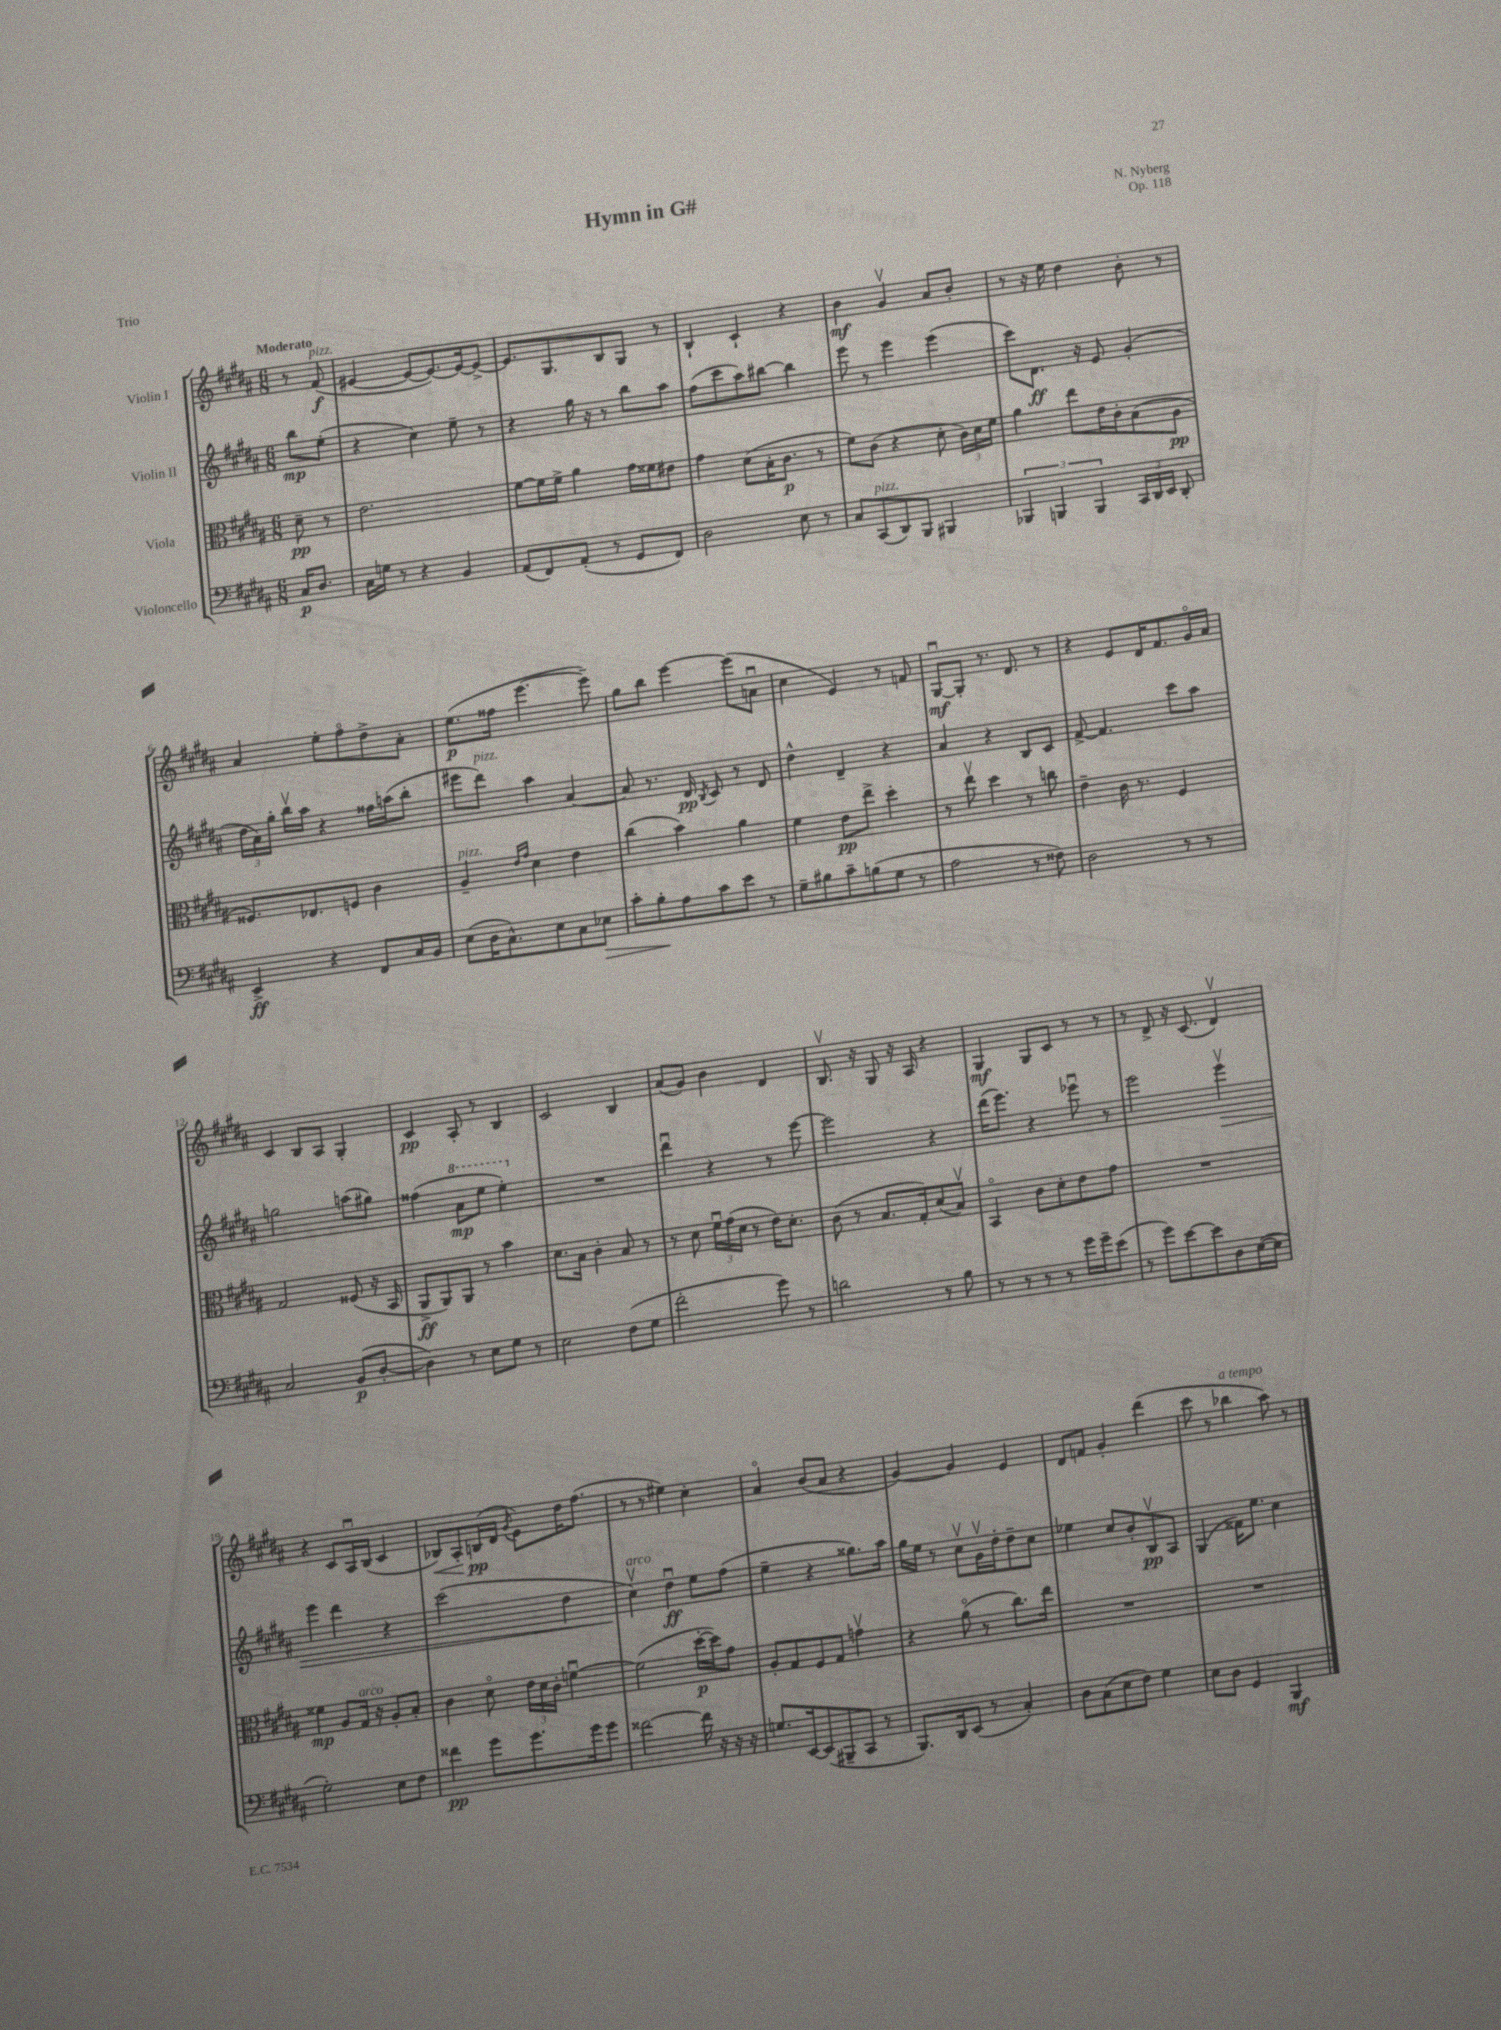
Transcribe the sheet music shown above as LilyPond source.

\header { title = "Hymn in G#" composer = "N. Nyberg" opus = "Op. 118" piece = "Trio" }
<<
\new StaffGroup <<
\new Staff = "s0" \with { instrumentName = "Violin I" } {
    \clef treble \key b \major \numericTimeSignature \time 6/8 \partial 4 \tempo "Moderato"
    \autoBeamOff r8 fis'8\f^\markup { \italic "pizz." }( |
    eis'4~ eis'8[~ eis'8.~) eis'16~ eis'8]~-> |
    eis'8.[ gis8. b8 gis8] r8 |
    b4-! cis'4-! r4 |
    b'4\mf gis'4\upbow ais'8[ b'8]-. |
    r8 r16 e''16 dis''4 b'8-. r8 |
    ais'4 e''8[-. fis''8\flageolet dis''8-> ais'8]-. |
    e''8.[\p( fisis''16] e'''4.~ e'''8--) |
    gis''8[ b''8] e'''4~ e'''8[( a'8]\downbow |
    cis''4 e'4) r8 f'8 |
    gis8[~\downbow\mf gis8]-. r8. dis'8. r8 |
    r4 e'8[ dis'16 fis'8. gis'16\flageolet ais'16] |
    cis'4 b8[ ais8] gis4-. |
    cis'4\pp ais8-. r8 b4 |
    cis'2 b4 |
    ais'8[( gis'8]) b'4 dis'4 |
    b8.\upbow r16 gis8 r16 ais16 r4 |
    gis4\mf gis8[ cis'8] r8 r8 |
    r8 dis'8-> r16 cis'8.( dis'4\upbow) |
    r4 cis'8[ ais16\downbow b16]( cis'4 |
    bes8[\<) ais8-. b16\pp\!( dis'16] \acciaccatura { gis'8 } e'8[) dis''16 fis''8.]( |
    r8 r8 eis''4) cis''4-. |
    ais'4\flageolet b'8[( ais'8] r4 |
    gis'4~) gis'4 e'4 |
    dis'8[ f'8] gis'4-. dis'''4( |
    cis'''8 r8 bes''4^\markup { \italic "a tempo" } ais''8) r8 \bar "|." |
}
\new Staff = "s1" \with { instrumentName = "Violin II" } {
    \clef treble \key b \major \numericTimeSignature \time 6/8 \partial 4
    \autoBeamOff b''8[\mp e''8]-.( |
    r4 cis''4) e''8-- r8 |
    r4 gis''16 r16 r8 b''8[ ais''8] |
    fis''8[( cis'''8 ais''8) bis''8]~ bis''4 |
    e'''8 r8 e'''4 e'''4( |
    cis'''8[) dis'8.]\ff r16 e'8 gis'4-.( |
    \tuplet 3/2 { dis''16[ ais'16) gis''16]-. } b''16[\upbow ais''16] r4 fisis''16[ a''16( b''8]-. |
    eis'''8[ dis'''8]^\markup { \italic "pizz." }) ais''4 ais'4~ |
    ais'8 r8. dis'16\pp \acciaccatura { b8 } cis'8 r8 dis'8 |
    dis''4-^ dis'4-- r4 |
    ais'4 r4 b8[ cis'8] |
    fis'8~-> fis'4. cis'''8[ ais''8] |
    g''2 a''8[( gis''8]) |
    fisis''4( \ottava #1 ais''8[\mp e'''8] e'''4-.) \ottava #0 |
    R2. |
    dis'''4\downbow r4 r8 e'''8~ |
    e'''2 r4 |
    dis'''16[( e'''8.]) r4 ees'''8\downbow r8 |
    e'''2 e'''4\upbow\> |
    e'''4 dis'''4 r4 |
    cis'''2( dis''4 |
    cis''4\upbow\!^\markup { \italic "arco" }) dis''4\downbow\ff e''8[ fis''8]( |
    e''4-- r4 gisis''8.[) ais''16] |
    gis''16[ e''16] r8 cis''8[\upbow gis'16\upbow dis''16-. dis''8-- cis''8] |
    ees''4 cis''8[ b'8-. b8\upbow\pp ais8] |
    gis4( fisis'16[) e''8.] cis''4 \bar "|." |
}
\new Staff = "s2" \with { instrumentName = "Viola" } {
    \clef alto \key b \major \numericTimeSignature \time 6/8 \partial 4
    \autoBeamOff dis'8--\pp r8 |
    e'2. |
    fis'8[~ fis'16 fis'16]-> ais'4 gis'16[ fisis'16 eis'8] |
    gis'4 dis'8[( b16-. cis'8.]\p r8 |
    fis'8[) cis'8]( r4 dis'8-. \tuplet 3/2 { cis'16[) dis'16 fis'16] } |
    ais'4 e''8[ e'16 cis'16-. b8( ais8]\pp |
    fisis8.[) ees8. f8] cis'4 |
    ais4--^\markup { \italic "pizz." } \grace { e'16[ gis'16] } dis'4 e'4 |
    cis''4( b'4) ais'4 |
    fis'4 e'8[\pp e''8]-> dis''4-. |
    r8 e''8\upbow dis''4 r8 c''8 |
    e'4-- cis'16 r8. fis4 |
    gis2 fisis8( r16 b,16 |
    ais,8[->\ff ais,8) ais,8] r8 b'4 |
    dis'8.[ b16] cis'4-. b8 r8 |
    r8 dis'8 \tuplet 3/2 { fis'16[\downbow gis'16( dis'16] } r8 e'16[) dis'8.]-. |
    cis'8( r8 b8.[ gis16-.) dis'8( b8]\upbow) |
    b,4\flageolet cis'8[ dis'8-. e'8 gis'8] |
    R2. |
    fisis'4\mp ais8[ gis16]^\markup { \italic "arco" } r16 ais8[-. b8]-. |
    cis'4 dis'8\flageolet \tuplet 3/2 { e'16[ dis'16 cis'16]-. } f'4~\downbow |
    f'2( dis''16[~-.\p dis''16) gis'8] |
    ais8[-. gis8 fis8 gis8] g'4\upbow |
    r4 ais'8\flageolet( r8 cis''8.[) e''16] |
    R2. |
    R2. \bar "|." |
}
\new Staff = "s3" \with { instrumentName = "Violoncello" } {
    \clef bass \key b \major \numericTimeSignature \time 6/8 \partial 4
    \autoBeamOff cis16[\p dis8.] |
    cis16[ g16] r8 r4 b,4 |
    ais,8[( fis,8) ais,8]-.( r8 gis,8[ fis,8]) |
    dis2 e8 r8 |
    cis8[ cis,8^\markup { \italic "pizz." }( dis,8) b,,8] bis,,4 |
    \tuplet 3/2 { bes,,4 b,,4 b,,4 } \tuplet 3/2 { cis,16[ dis,16 e,16] } dis,8-. |
    e,4->\ff r4 fis,8[ cis16 b,16] |
    e8[( dis16 cis8.-^) e8 cis8 ees8]\> |
    cis'8[-. b8-.\! ais8 cis'8 e'8] r8 |
    gis8[-- bis8 cis'8-- b8( gis8] r8 |
    ais2 r8 fisis8) |
    dis2 r8 r8 |
    cis2 b,8[\p( dis8]~-. |
    dis4) r8 e8[ gis8] r8 |
    e2 fis8[( gis8] |
    fis'2-. gis'8) r8 |
    d'2 r8 b8 |
    r8 r8 r8 r8 gis'16[ gis'16-- e'8]( |
    r8 gis'8[) e'8~ e'8 dis8 e16~( e16] |
    gis2-.) e8[ fis8] |
    fisis'4\pp gis'8[ gis'8. gis'16 gis'8] |
    fisis'2~ fisis'16 r16 r16 r16 |
    g8.[ e,16~ e,8( bis,,8-- cis,8] r8 |
    b,,8.[) dis,16 e,8]( r8 cis4-.) |
    dis8[ cis8( e8 fis8]) gis4 |
    e8[ dis8] gis,4 b,,4\mf \bar "|." |
}
>>
>>
